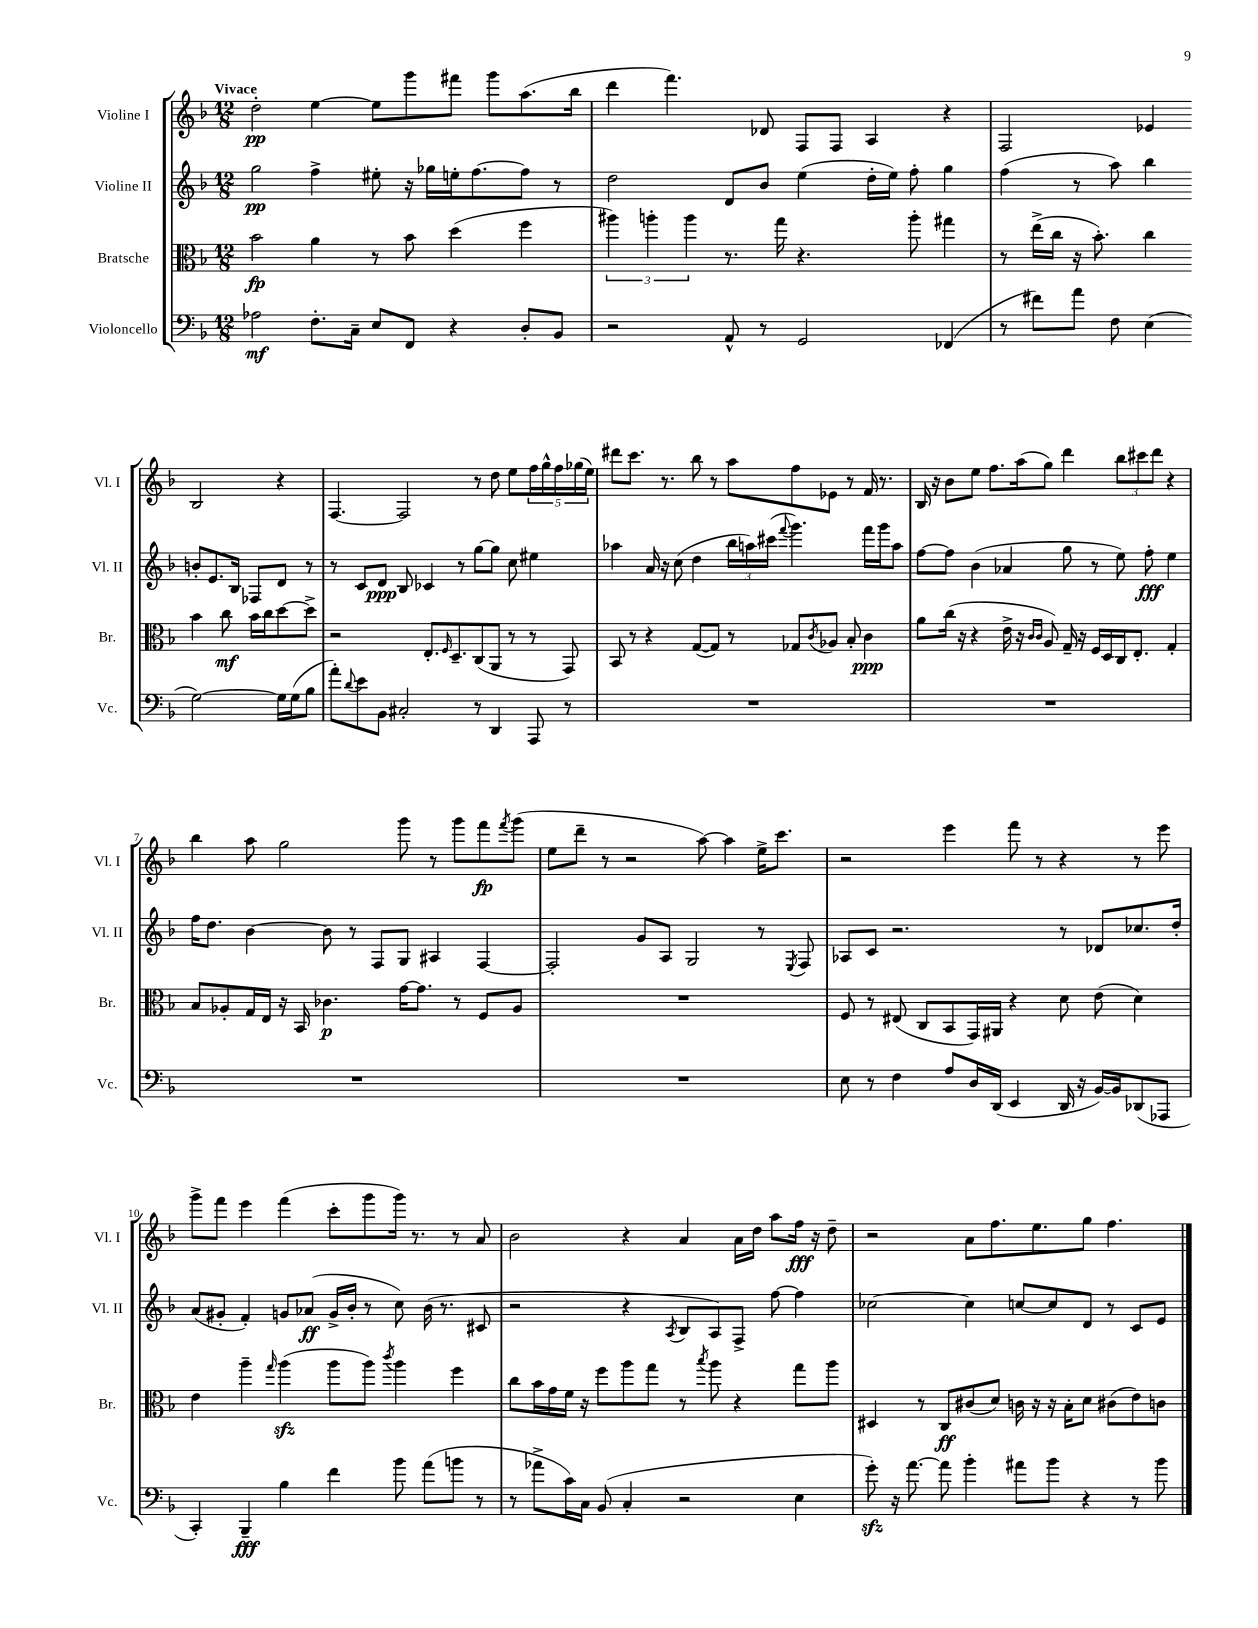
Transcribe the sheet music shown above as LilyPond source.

<<
\new StaffGroup <<
\new Staff = "s0" \with { instrumentName = "Violine I" shortInstrumentName = "Vl. I" } {
    \clef treble \key f \major \numericTimeSignature \time 12/8 \tempo "Vivace"
    d''2-.\pp e''4~ e''8 g'''8 fis'''8 g'''8 a''8.( bes''16 |
    d'''4 f'''4.) des'8 f8 f8 a4 r4 |
    f2 ees'4 bes2 r4 |
    f4.~ f2 r8 d''8 e''8 \tuplet 5/4 { f''16 g''16-^ f''16 ges''16( e''16) } |
    dis'''8 c'''8. r8. bes''8 r8 a''8 f''8 ees'8 r8 f'16 r8. |
    bes16 r16 bes'8 e''8 f''8. a''16( g''8) d'''4 \tuplet 3/2 { bes''8 cis'''8 d'''8 } r4 |
    bes''4 a''8 g''2 g'''8 r8 g'''8 f'''8\fp \acciaccatura { f'''8 } g'''8( |
    e''8 d'''8-- r8 r2 a''8~) a''4 e''16-> c'''8. |
    r2 e'''4 f'''8 r8 r4 r8 e'''8 |
    g'''8-> f'''8 e'''4 f'''4( c'''8-. g'''8 g'''16) r8. r8 a'8 |
    bes'2 r4 a'4 a'16 d''16 a''8 f''16\fff r16 d''8-- |
    r2 a'8 f''8. e''8. g''8 f''4. \bar "|." |
}
\new Staff = "s1" \with { instrumentName = "Violine II" shortInstrumentName = "Vl. II" } {
    \clef treble \key f \major \numericTimeSignature \time 12/8
    g''2\pp f''4-> eis''8-. r16 ges''16 e''16-. f''8.~ f''8 r8 |
    d''2 d'8 bes'8 e''4( d''16-. e''16) f''8-. g''4 |
    f''4( r8 a''8) bes''4 b'8-. e'8. bes16 fes8 d'8 r8 |
    r8 c'8 d'8\ppp bes8 ces'4 r8 g''8~ g''8 c''8 eis''4 |
    aes''4 a'16 r16 c''8( d''4 \tuplet 3/2 { bes''16 a''16) cis'''16( } \appoggiatura { f'''8 } g'''4.) f'''16 g'''16 a''8 |
    f''8~ f''8 bes'4( aes'4 g''8 r8 e''8) f''8-.\fff e''4 |
    f''16 d''8. bes'4~ bes'8 r8 f8 g8 ais4 f4~ |
    f2-. g'8 a8 g2 r8 \acciaccatura { e8 } f8 |
    aes8 c'8 r2. r8 des'8 ces''8. d''16-. |
    a'8( gis'8-. f'4-.) g'8 aes'8\ff( g'16-> bes'16-. r8 c''8) bes'16( r8. cis'8 |
    r2 r4 \acciaccatura { a8 } bes8 a8) f8-> f''8~ f''4 |
    ces''2~ ces''4 c''8~ c''8 d'8 r8 c'8 e'8 \bar "|." |
}
\new Staff = "s2" \with { instrumentName = "Bratsche" shortInstrumentName = "Br." } {
    \clef alto \key f \major \numericTimeSignature \time 12/8
    bes'2\fp a'4 r8 bes'8 d''4( f''4 |
    \tuplet 3/2 { ais''4) a''4-. a''4 } r8. g''16 r4. a''8-. gis''4 |
    r8 e''16->( c''16 r16 bes'8.-.) c''4 bes'4 c''8\mf bes'16 c''16 d''8~ d''8-> |
    r2 e8.-. \grace { f16 } d8.-- c8( a,8 r8 r8 g,8) |
    bes,8 r8 r4 g8~( g8) r8 ges8 \acciaccatura { c'8 } aes8 bes8-. c'4\ppp |
    a'8 c''16( r16 r4 e'16-> r16 \grace { c'16 c'16 } a8) g16-- r16 f16 d16 c16 e8.-. g4-. |
    bes8 aes8-. g16 e16 r16 bes,16 ces'4.\p g'16~ g'8. r8 f8 aes8 |
    R1. |
    f8 r8 eis8( c8 bes,8 g,16) ais,16 r4 d'8 e'8( d'4) |
    e'4 a''4-- \grace { g''16 } a''4\sfz( a''8 a''8) \acciaccatura { c'''8 } a''4 f''4 |
    c''8 bes'16 g'16 f'16 r16 f''8 a''8 g''8 r8 \acciaccatura { bes''8 } a''8 r4 g''8 a''8 |
    dis4 r8 c8\ff cis'8( d'8) c'16 r16 r16 bes16-. d'8 cis'8( e'8) c'8 \bar "|." |
}
\new Staff = "s3" \with { instrumentName = "Violoncello" shortInstrumentName = "Vc." } {
    \clef bass \key f \major \numericTimeSignature \time 12/8
    aes2\mf f8.-. c16-- e8 f,8 r4 d8-. bes,8 |
    r2 a,8-^ r8 g,2 fes,4( |
    r8 fis'8) a'8 f8 e4( g2~) g16 g16( bes8 |
    a'8-.) \appoggiatura { d'8 } e'8 bes,8 cis2-. r8 d,4 a,,8 r8 |
    R1. |
    R1. |
    R1. |
    R1. |
    e8 r8 f4 a8 d16 d,16( e,4 d,16 r16 bes,16~) bes,16 des,8( aes,,8 |
    c,4-.) bes,,4--\fff bes4 f'4 bes'8 a'8( b'8 r8 |
    r8 aes'8-> c'16) c16 bes,8( c4-. r2 e4 |
    g'8-.\sfz) r16 a'8.~ a'8 bes'4-. ais'8 bes'8 r4 r8 bes'8 \bar "|." |
}
>>
>>
